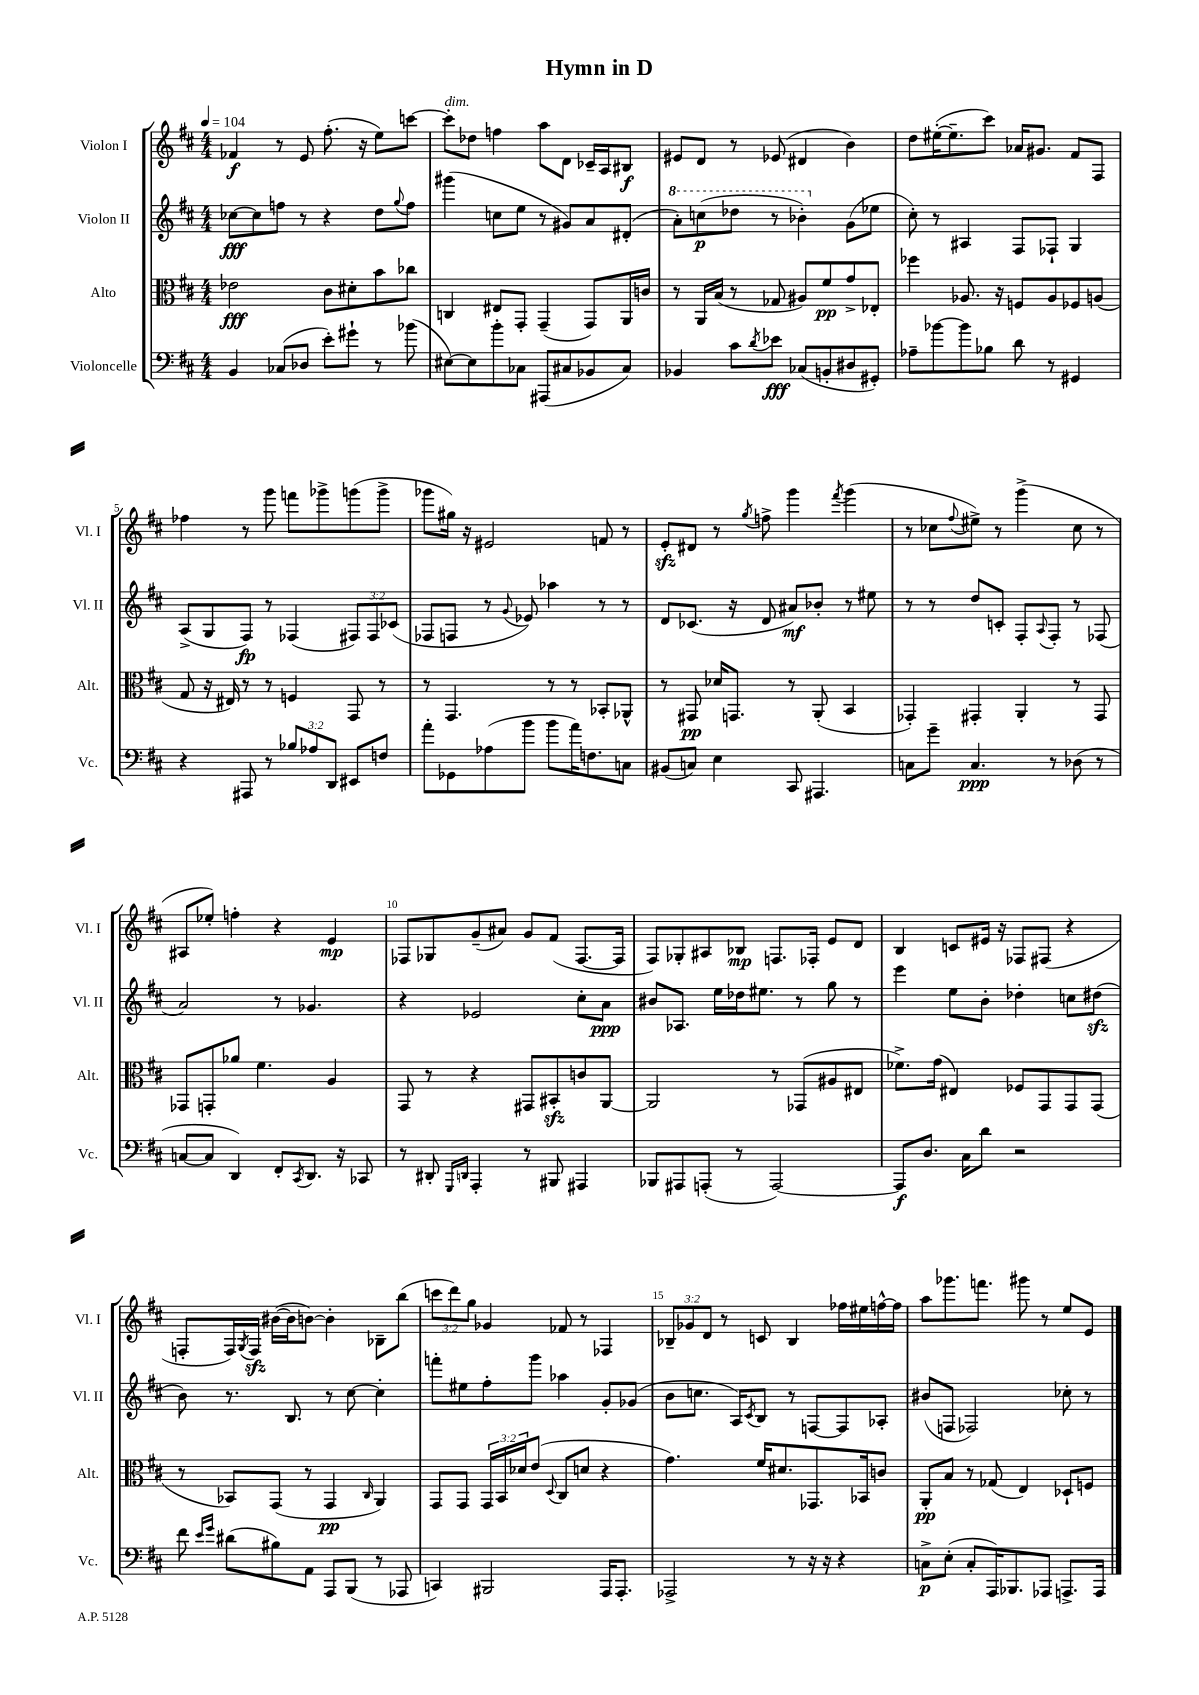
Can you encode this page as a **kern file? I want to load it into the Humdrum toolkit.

**kern	**kern	**kern	**kern
*staff4	*staff3	*staff2	*staff1
*clefF4	*clefC3	*clefG2	*clefG2
*k[f#c#]	*k[f#c#]	*k[f#c#]	*k[f#c#]
*M4/4	*M4/4	*M4/4	*M4/4
*MM104	*MM104	*MM104	*MM104
4BB	2e-	[8cc-	4f-
.	.	8cc-]	.
(8C-	.	8ff	8r
8D-	.	8r	8e
8e')	8c#	4r	(8.ff#'
8g#`	8d#'	.	.
.	.	.	16r
8r	8b	8dd	8ee)
.	.	8qqgg	.
(8b-	8cc-	8ff	[8ccc
=	=	=	=
[8E#)	4C	(4ggg#	8ccc']
8E#]	.	.	8dd-
8b'	8E#	8cc	4ff
8C-	8GG'	8ee	.
(8AAA#	(4GG~	8r	8aa
8C#	.	8g#)	8d
8BB-	8GG)	8a	16c-~
.	.	.	16A
8C#)	16AA	(8d#'	8B#
.	16c	.	.
=	=	=	=
4BB-	8r	8aa')	8e#
.	16AA	(8ccc	8d
.	(16B	.	.
8c#	8r	8ddd-	8r
8qd	.	.	.
8e-	8G-	8r	(8e-
(8C-	8A#)	4bb-')	4d#
8BB'	8f#	.	.
8D#	8g^	(8g	4b)
8GG#')	8E-'	8ee-	.
=	=	=	=
8A-~	4ff-	8cc#')	8dd
[8b-	.	8r	([16ee#'
.	.	.	8.ee#~]
8b-]	8.A-	4A#	.
8B-	.	.	8ccc#)
.	16r	.	.
8d	8F	8F#	16a-
.	.	.	8.g#
8r	8A-	8F-`	.
4GG#	8F-	4G	8f#
.	(8A	.	8F#
=	=	=	=
4r	8G	(8A^	4ff-
.	16r	8G	.
.	16E#)	.	.
8AAA#	8r	8F#)	8r
8r	8r	8r	8ggg
12B-	4F	(4F-	8fff
12A-	.	.	.
.	.	.	8ggg-^
12DD	.	.	.
8EE#	8GG	12F#)	(8ggg
.	.	12F#	.
8F	8r	.	8ggg^
.	.	(12c-	.
=	=	=	=
8a'	8r	8F-	8ggg-
8GG-	4.GG	8F	16gg#)
.	.	.	16r
(8A-	.	8r	2e#
.	.	8qqg	.
8b	.	8e-)	.
8b	8r	4aa-	.
16a)	8r	.	.
8.F	.	.	.
.	8BB-'	8r	8f
8C	8AA-^^	8r	8r
=	=	=	=
(8BB#	8r	8d	8e'
8C)	8GG#	(8.c-	8d#
4E	16d-	.	8r
.	8.GG	16r	.
.	.	.	8qgg
.	.	8d	8ff^
8CC#	8r	8a#)	4ggg
4.AAA#	(8AA'	8b-'	.
.	.	.	8qfff#
.	4BB	8r	(4ggg
.	.	8ee#	.
=	=	=	=
8C	4GG-')	8r	8r
8g~	.	8r	8cc-
.	.	.	8qqff#
4.C	4GG#'	8dd	8ee#^)
.	.	8c'	8r
.	4AA'	8F#'	(4ggg^
.	.	8qqA	.
8r	.	8F#'	.
(8D-	8r	8r	8cc-
8r	8GG#	(8F-	8r
=	=	=	=
[8C	8GG-	2a)	8A#
8C]	8GG'	.	8ee-')
4DD)	8a-	.	4ff'
.	4.f#	.	.
8FF#'	.	8r	4r
8qCC#	.	.	.
8.DD	.	4.g-	.
.	4A	.	4e
16r	.	.	.
8CC-	.	.	.
=	=	=	=
8r	8GG	4r	8F-
8DD#'	8r	.	8G-
16qqGGG	.	.	.
16qqDD	.	.	.
4AAA'	4r	2e-	(8g~
.	.	.	8a#)
8r	8GG#	.	8g
8BBB#	8BB#'	.	(8f#
4AAA#	8c	8cc#'	[8.F-
.	[8AA	8a	.
.	.	.	16F-]
=	=	=	=
8BBB-	2AA]	8b#	8F#)
8AAA#	.	8.A-	8G-'
(8AAA'	.	.	8A#
.	.	16ee	.
8r	.	16dd-	8B-
.	.	8.ee#	.
[2AAA)	8r	.	8.F
.	(8GG-	8r	.
.	.	.	16F-'
.	8A#	8gg	8e
.	8E#	8r	8d
=	=	=	=
8AAA]	8.f-^)	4eee	4B
8.D	.	.	.
.	(16g	.	.
.	4E#)	8ee	8c
16C#	.	.	.
8d	.	8b'	16e#
.	.	.	16r
2r	8F-	4dd-'	8F-
.	8GG	.	(8F#
.	8GG	8cc	4r
.	(8GG	(8dd#	.
=	=	=	=
8f#	8r	8b)	8F'
16qqe	.	.	.
16qqg	.	.	.
(8d#	8BB-)	8.r	16F)
.	.	.	8qG
.	.	.	16F
8B#)	(8GG	.	([16b#
.	.	8.B	16b#]
8AA	8r	.	[8b)
8AAA	4GG	8r	4b']
(8BBB	.	[8cc#	.
.	16qqC#	.	.
8r	4AA)	4cc#']	8B-~
8AAA-	.	.	(8bb
=	=	=	=
4CC)	8GG	8fff'	12ccc
.	.	.	12ddd)
.	8GG	8ee#	.
.	.	.	12gg
2BBB#	24GG	8ff#'	4g-
.	24BB	.	.
.	24d-	.	.
.	(8e	8ggg	.
.	8qqD	.	.
.	8C#	4aa-	8f-
.	8d	.	8r
16AAA	4r	8g'	4F-
8.AAA'	.	.	.
.	.	(8g-	.
=	=	=	=
2AAA-^	4.g)	8b	12B-~
.	.	.	12g-
.	.	8.cc	.
.	.	.	12d
.	.	.	8r
.	.	16A)	.
.	.	8qc#	.
.	16f#	8B	8c
.	8.d#	.	.
8r	.	8r	4B-
16r	8.GG-	[8F	.
16r	.	.	.
4r	.	8F]	16ff-
.	16BB-	.	16ee#
.	8c	8A-'	[16ff^^
.	.	.	16ff]
=	=	=	=
8C^	8AA'	(8b#	8aa
(8E'	8B	8F	8.ggg-
8C'	8r	2F-)	.
.	.	.	8.fff
16AAA)	(8G-	.	.
8.BBB-	.	.	.
.	4E)	.	8ggg#
8AAA-	.	.	8r
8.AAA^	8D-`	8cc-'	8ee
.	8F	8r	8e
16AAA	.	.	.
==	==	==	==
*-	*-	*-	*-
